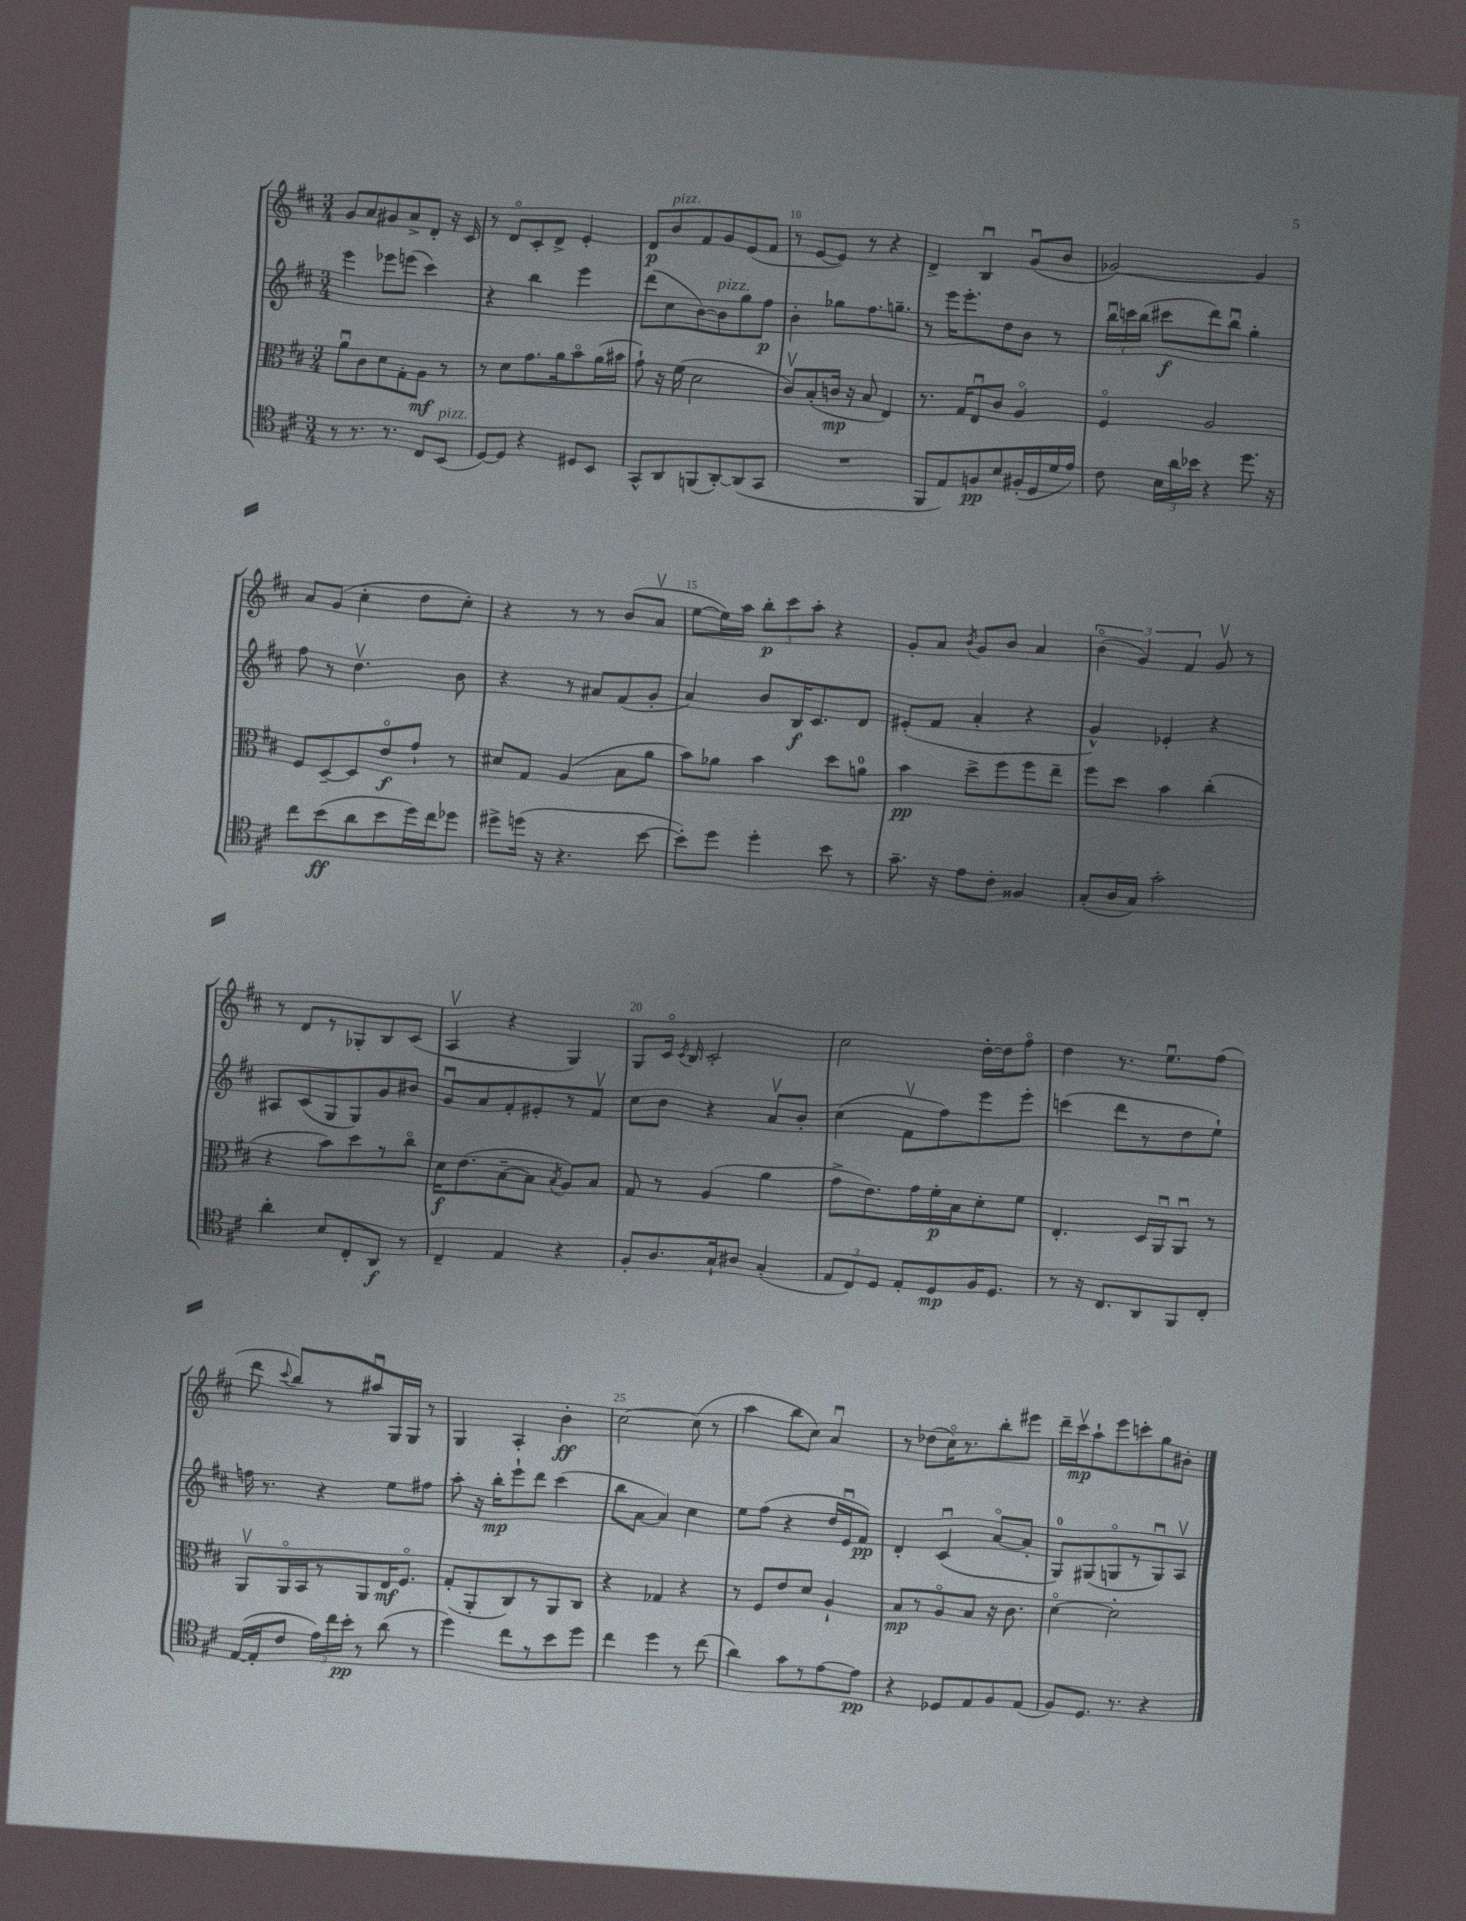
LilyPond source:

<<
\new StaffGroup <<
\new Staff = "s0" {
    \clef treble \key d \major \numericTimeSignature \time 3/4
    \autoBeamOff g'8[ a'8 gis'8 a'8-> d'8]-. r16 cis'16 |
    r8 d'8[\flageolet cis'8-. d'8]-> e'4-. |
    d'8[\p b'8^\markup { \italic "pizz." } fis'8 g'8 e'8( fis'8] |
    r8 e'8[~ e'8]) r8 r4 |
    d'4-> b4\downbow g'8[\downbow( b'8] |
    ges'2~) ges'4 |
    a'8[ g'8]( cis''4-. d''8[ cis''8]-.) |
    r4 r8 r8 b'8[( a'8]\upbow |
    e''8[~ e''16) a''16] \tuplet 3/2 { b''8[-.\p cis'''8 a''8]-. } r4 |
    g'8[-. a'8] \acciaccatura { b'8 } g'8[ b'8] a'4 |
    \tuplet 3/2 { b'4\flageolet( g'4) fis'4 } g'8\upbow r8 |
    r8 d'8[ r8 ges8-. b8 cis'8]( |
    a4\upbow r4 g4) |
    g8[ cis'16]\flageolet \acciaccatura { cis'8 } b16 cis'2-. |
    cis''2 d''16[~-. d''16 fis''8]\flageolet |
    d''4 r8. e''8.[\downbow fis''8]( |
    d'''8 \appoggiatura { cis'''8 } b''8[) r8 ais''8\downbow g16 g16] r8 |
    g4 a4-. b'4-.\ff |
    cis''2~ cis''8( r8 |
    a''4 b''8[ cis''8]) a'4\downbow |
    r8 des''8[( cis''16\flageolet) r8. b''8-. eis'''8] |
    d'''16[-- cis'''16\upbow\mp a''8-! e'''8 c'''8-. g''8 bis'8]-. \bar "|." |
}
\new Staff = "s1" {
    \clef treble \key d \major \numericTimeSignature \time 3/4
    \autoBeamOff e'''4 ees'''8[ e'''8]( cis'''4) |
    r4 b''4 e'''4 |
    d'''8[( cis''8 b'8~) b'8^\markup { \italic "pizz." } g''8 fis''8]\p |
    b'4-. ges''8[ fis''8. g''8.]-- |
    r8 e'''16[ e'''8.-. d''8 b'8] r8 |
    \tuplet 3/2 { b''16[\downbow c'''16 b''16]( } cis'''8[\f d'''8) b''8]\downbow g''4-. |
    fis''8 r8 d''4.\upbow b'8 |
    r4 r8 ais'8[ fis'8( g'8]-. |
    a'4) b'8[ b16\f cis'8. d'8] |
    eis'8[-.( fis'8] a'4-. r4 |
    g'4-^) ees'4-. r4 |
    ais8[ cis'8( g8 g8) g'8 bis'8] |
    g'8[\downbow a'8 fis'8-. eis'8-. r8 fis'8]\upbow |
    cis''8[ b'8] r4 a'8[\upbow b'8]-. |
    cis''4( fis'8[\upbow fis''8) e'''8 e'''8]-. |
    c'''4( d'''8[ r8 d''8 e''8]-!) |
    f''16 r8. r4 e''8[ fis''8] |
    a''8-. r16 b''16[-.\mp e'''8-! d'''8] cis'''4( |
    b''8[ a'8]~ a'4) cis''4 |
    e''8[ fis''8]( r4 d''16[ e'16\downbow fis'8]\pp) |
    d'4-. cis'4\downbow( a'8[~\flageolet a'8]-. |
    g8[-0) gis8( g8\flageolet r8 g8\downbow) a8]\upbow \bar "|." |
}
\new Staff = "s2" {
    \clef alto \key d \major \numericTimeSignature \time 3/4
    \autoBeamOff a'8[\downbow cis'8 d'8 g8-. a8]\mf r8 |
    r8 d'8[ g'8. a'16 b'8\flageolet a'16( bis'16] |
    g'8-!) r16 fis'16( d'2 |
    cis'8[\upbow) b8-.( c'16]\mp r16 b8 e4) |
    r8. g16[ e8\downbow cis'8] a4\flageolet |
    fis4\flageolet a2 |
    fis8[ d8~-- d8 e'8\flageolet\f g'8]-! r8 |
    dis'8[ g8] a4( b8[ a'8] |
    b'8[) aes'8] b'4 d''8[ a'8]-0 |
    b'4\pp d''8[-> fis''8 fis''8 e''8]-- |
    fis''8[ d''8] b'4 cis''4-.( |
    r4 b'8[) d''8 r8 cis''8]\flageolet |
    d'16[\f e'8.( b8~-- b8] \acciaccatura { b8 } a8[) b8] |
    g8 r8 a4( a'4 |
    g'8[-> e'8.) g'16 fis'16-.\p b16 d'8-. fis'8] |
    e4.-. d16[ a,16\downbow a,8]\downbow r8 |
    a,8[\upbow a,16\flageolet b,16 r8 a,8 e16\mf fis8.]\flageolet |
    g8[-.( a,8-. cis8) r8 a,8 cis8] |
    r4 ges4 r4 |
    r8 fis8[ e'8 d'8] a4-! |
    b8[\mp r8 a8\flageolet b8] r16 cis'8. |
    d'4~\flageolet d'2-. \bar "|." |
}
\new Staff = "s3" {
    \clef tenor \key d \major \numericTimeSignature \time 3/4
    \autoBeamOff r8 r8. r8. cis8[ b,8]^\markup { \italic "pizz." }( |
    d8[~) d8] r4 dis8[ b,8] |
    g,8[-^ a,8 f,8( a,8~-.) a,8( g,8] |
    R2. |
    fis,8[ e8) f8\pp b8 fis16-.( d16 d'16 e'16]) |
    cis'8 \tuplet 3/2 { b16[ a'16 bes'16] } r4 d''8. r16 |
    cis''8[ b'8\ff( a'8 b'8 d''16) cis''16 des''8] |
    dis''8[-> d''16]( r16 r4. b'8~ |
    b'8[-.) d''8] d''4-. b'8 r8 |
    g'8.-- r16 e'8[ cis'8]-. fisis4 |
    g8[-.( a16 g16]) g'2-. |
    a'4-. b8[ cis8-. a,8]\f r8 |
    cis4-- e4 r4 |
    fis8[-. a8. g16-! ais8] g4-.( |
    \tuplet 3/2 { e8[ cis8) d8] } e8[-. d8\mp fis16 d8.] |
    r8 r16 cis8.[ a,8 fis,8 cis8]-. |
    e16[~( e16-. cis'8] \tuplet 3/2 { e'16[) cis''16 b'16]-.\pp } r8 a'8( r8 |
    d''4) cis''8[ r8 b'8 d''8] |
    cis''4 d''4 r8 cis''8( |
    a'4) g'8[ r8 e'8~ e'8]\pp |
    r4 des8[ e8 fis8 e8]( |
    fis8[) d8.] r8. r4 \bar "|." |
}
>>
>>
\layout { \context { \Score currentBarNumber = #7 \override BarNumber.break-visibility = ##(#f #t #t) barNumberVisibility = #(every-nth-bar-number-visible 5) } }
